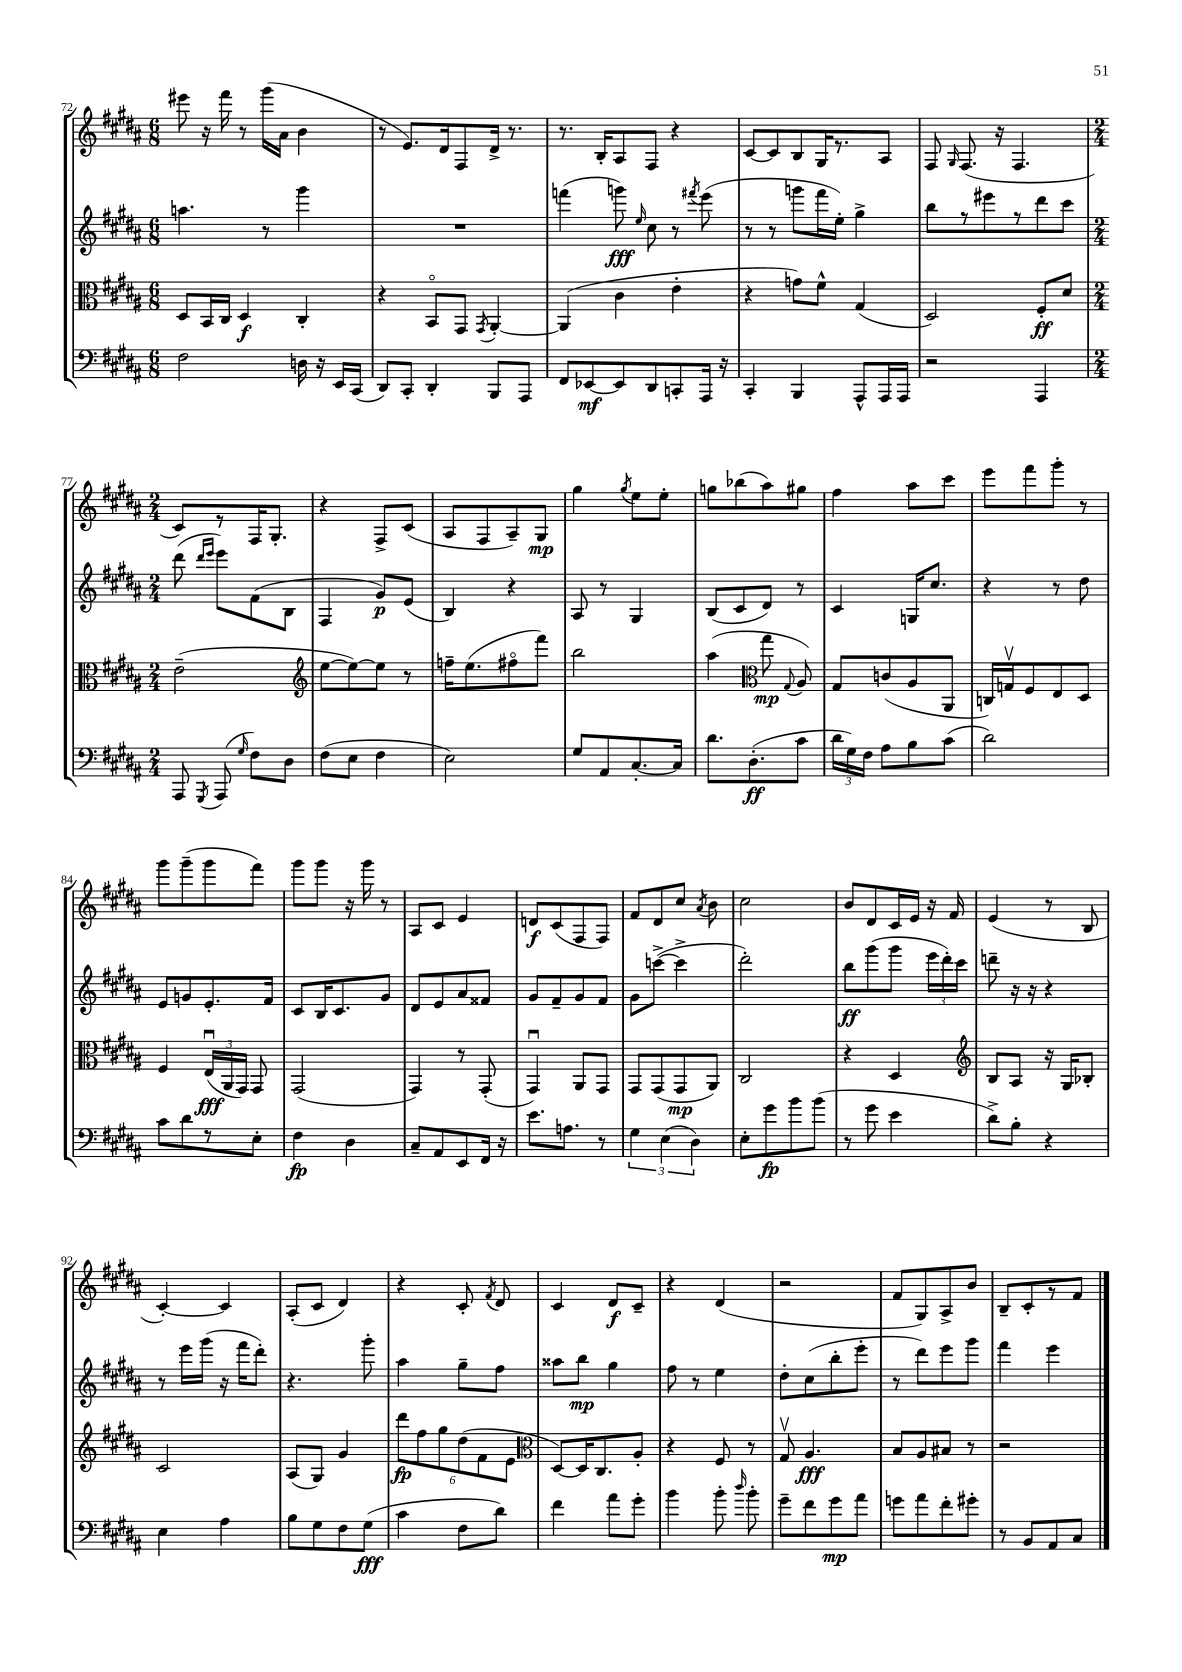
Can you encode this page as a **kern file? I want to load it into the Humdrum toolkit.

**kern	**dynam	**kern	**dynam	**kern	**dynam	**kern	**dynam
*part4	*part4	*part3	*part3	*part2	*part2	*part1	*part1
*staff4	*staff4	*staff3	*staff3	*staff2	*staff2	*staff1	*staff1
*clefF4	*	*clefC3	*	*clefG2	*	*clefG2	*
*k[f#c#g#d#a#]	*	*k[f#c#g#d#a#]	*	*k[f#c#g#d#a#]	*	*k[f#c#g#d#a#]	*
*M6/8	*	*M6/8	*	*M6/8	*	*M6/8	*
=72	=72	=72	=72	=72	=72	=72	=72
2F#\	.	8D#/L	.	4.aan\	.	8eee#X\	.
.	.	16BB/L	.	.	.	16r	.
.	.	16C#/JJ	.	.	.	16fff#\	.
.	.	4D#/	f	.	.	8r	.
.	.	.	.	8r	.	(16ggg#\LL	.
.	.	.	.	.	.	16a#\JJ	.
16Dn\	.	4C#'/	.	4ggg#\	.	4b\	.
16r	.	.	.	.	.	.	.
16EE/LL	.	.	.	.	.	.	.
(16CC#/JJ	.	.	.	.	.	.	.
=73	=73	=73	=73	=73	=73	=73	=73
8DD#/L)	.	4r	.	2.r	.	8r	.
8CC#'/J	.	.	.	.	.	8.e/L)	.
4DD#'/	.	8BB/L	.	.	.	.	.
.	.	.	.	.	.	16d#/k	.
.	.	8GG#/J	.	.	.	8F#/	.
.	.	8qGG#/	.	.	.	.	.
8BBB/L	.	[4AA#'/	.	.	.	16d#^/Jk	.
.	.	.	.	.	.	8.r	.
8AAA#/J	.	.	.	.	.	.	.
=74	=74	=74	=74	=74	=74	=74	=74
8FF#/L	.	(4AA#/]	.	(4fffn\	.	8.r	.
[8EE-X/	mf	.	.	.	.	.	.
.	.	.	.	.	.	16B'/KL	.
8EE-/]	.	4c#\	.	8gggn\)	fff	8A#/	.
.	.	.	.	16qqee/	.	.	.
8DD#/	.	.	.	8cc#\	.	8F#/J	.
8CCn'/	.	4e'\	.	8r	.	4r	.
.	.	.	.	8qfff#X/	.	.	.
16AAA#/Jk	.	.	.	(8eee\	.	.	.
16r	.	.	.	.	.	.	.
=75	=75	=75	=75	=75	=75	=75	=75
4CC#'/	.	4r	.	8r	.	[8c#/L	.
.	.	.	.	8r	.	8c#/]	.
4BBB/	.	8gn\L)	.	8gggn\L	.	8B/	.
.	.	8f#^^\J	.	16fff#\L	.	16G#/K	.
.	.	.	.	16ee'\JJ)	.	8.r	.
8AAA#^^/L	.	(4G#/	.	4gg#^\	.	.	.
16AAA#/L	.	.	.	.	.	8A#/J	.
16AAA#/JJ	.	.	.	.	.	.	.
=76	=76	=76	=76	=76	=76	=76	=76
2r	.	2D#/)	.	8bb\L	.	8F#/	.
.	.	.	.	.	.	16qqG#/	.
.	.	.	.	8r	.	(8.F#/	.
.	.	.	.	8eee#X\	.	.	.
.	.	.	.	.	.	16r	.
.	.	.	.	8r	.	4.F#/	.
4AAA#/	.	8F#'/L	ff	8ddd#\	.	.	.
.	.	8d#/J	.	8ccc#\J	.	.	.
!!LO:LB:g=z
=77	=77	=77	=77	=77	=77	=77	=77
*M2/4	*	*M2/4	*	*M2/4	*	*M2/4	*
8AAA#/	.	(2e~\	.	(8ddd#\	.	8c#/L)	.
.	.	.	.	16qqddd#/LL	.	.	.
8qGGG#/	.	.	.	16qqeee/JJ	.	.	.
(8AAA#/	.	.	.	8eee\L)	.	8r	.
16qqG#/	.	.	.	.	.	.	.
8F#\L)	.	.	.	(8f#\	.	16F#/K	.
.	.	.	.	.	.	8.G#'/J	.
8D#\J	.	.	.	8B\J	.	.	.
=78	=78	=78	=78	=78	=78	=78	=78
*	*	*clefG2	*	*	*	*	*
(8F#\L	.	[8ee\L	.	4F#/	.	4r	.
8E\J	.	8ee\_)	.	.	.	.	.
4F#\	.	8ee\J]	.	8g#/L)	p	8F#^/L	.
.	.	8r	.	(8e/J	.	(8c#/J	.
=79	=79	=79	=79	=79	=79	=79	=79
2E\)	.	16ffn~\KL	.	4B/)	.	8A#/L	.
.	.	(8.ee\	.	.	.	.	.
.	.	.	.	.	.	8F#/	.
.	.	8ff#X\	.	4r	.	8A#~/)	.
.	.	8fff#\J)	.	.	.	8G#/J	mp
=80	=80	=80	=80	=80	=80	=80	=80
8G#/L	.	2bb\	.	8A#/	.	4gg#\	.
8AA#/	.	.	.	8r	.	.	.
.	.	.	.	.	.	8qgg#/	.
[8.C#'/	.	.	.	4G#/	.	8ee\L	.
.	.	.	.	.	.	8ee'\J	.
16C#/Jk]	.	.	.	.	.	.	.
=81	=81	=81	=81	=81	=81	=81	=81
8.d#\L	.	(4aa#\	.	(8B/L	.	8ggn\L	.
.	.	.	.	8c#/	.	(8bb-X\	.
(8.D#'\	ff	.	.	.	.	.	.
*	*	*clefC3	*	*	*	*	*
.	.	8gg#\	mp	8d#/J)	.	8aa#\)	.
.	.	8qqG#/	.	.	.	.	.
8c#\J	.	8A#/)	.	8r	.	8gg#X\J	.
=82	=82	=82	=82	=82	=82	=82	=82
24d#\LL	.	8G#/L	.	4c#/	.	4ff#\	.
24G#\)	.	.	.	.	.	.	.
24F#\JJ	.	.	.	.	.	.	.
8A#\L	.	(8cn/	.	.	.	.	.
8B\	.	8A#/	.	16Gn/KL	.	8aa#\L	.
.	.	.	.	8.cc#/J	.	.	.
(8c#\J	.	8AA#/J	.	.	.	8ccc#\J	.
=83	=83	=83	=83	=83	=83	=83	=83
2d#\)	.	16Cn/LL)	.	4r	.	8eee\L	.
.	.	16Gnv/J	.	.	.	.	.
.	.	8F#/	.	.	.	8fff#\	.
.	.	8E/	.	8r	.	8ggg#'\J	.
.	.	8D#/J	.	8dd#\	.	8r	.
!!LO:LB:g=z
=84	=84	=84	=84	=84	=84	=84	=84
8c#\L	.	4F#/	.	8e/L	.	8ggg#\L	.
8d#\	.	.	.	8gn/	.	(8ggg#~\	.
8r	.	(24Eu/LL	fff	8.e'/	.	8ggg#\	.
.	.	24AA#/	.	.	.	.	.
.	.	24GG#/JJ)	.	.	.	.	.
8E'\J	.	8GG#/	.	.	.	8fff#\J)	.
.	.	.	.	16f#/Jk	.	.	.
=85	=85	=85	=85	=85	=85	=85	=85
4F#\	fp	(2GG#/	.	8c#/L	.	8ggg#\L	.
.	.	.	.	16B/K	.	8ggg#\J	.
.	.	.	.	8.c#/	.	.	.
4D#\	.	.	.	.	.	16r	.
.	.	.	.	.	.	16ggg#\	.
.	.	.	.	8g#/J	.	8r	.
=86	=86	=86	=86	=86	=86	=86	=86
8C#~/L	.	4GG#/)	.	8d#/L	.	8A#/L	.
8AA#/	.	.	.	8e/	.	8c#/J	.
8EE/	.	8r	.	8a#/	.	4e/	.
16FF#/Jk	.	(8GG#'/	.	8f##X/J	.	.	.
16r	.	.	.	.	.	.	.
=87	=87	=87	=87	=87	=87	=87	=87
8.e\L	.	4GG#u/)	.	8g#/L	.	8dn/L	f
.	.	.	.	8f#~/	.	(8c#/	.
8.An\J	.	.	.	.	.	.	.
.	.	8AA#/L	.	8g#/	.	8F#/	.
8r	.	8GG#/J	.	8f#/J	.	8F#/J)	.
=88	=88	=88	=88	=88	=88	=88	=88
6G#\	.	8GG#/L	.	8g#\L	.	8f#/L	.
.	.	(8GG#/	.	([8cccn^\J	.	8d#/	.
(6E\	.	.	.	.	.	.	.
.	.	8GG#/	mp	4ccc^\]	.	8cc#/J	.
6D#\)	.	.	.	.	.	.	.
.	.	.	.	.	.	8qa#/	.
.	.	8AA#/J)	.	.	.	8b\	.
=89	=89	=89	=89	=89	=89	=89	=89
8E'\L	.	2C#/	.	2ddd#'\)	.	2cc#\	.
8g#\	fp	.	.	.	.	.	.
8b\	.	.	.	.	.	.	.
(8b\J	.	.	.	.	.	.	.
=90	=90	=90	=90	=90	=90	=90	=90
8r	.	4r	.	8bb\L	ff	8b/L	.
8g#\	.	.	.	(8ggg#\	.	8d#/	.
4e\	.	4D#/	.	8ggg#\J	.	16c#/L	.
.	.	.	.	.	.	16e/JJ	.
.	.	.	.	24eee\LL	.	16r	.
.	.	.	.	24ddd#'\)	.	.	.
.	.	.	.	.	.	16f#/	.
.	.	.	.	24ccc#\JJ	.	.	.
=91	=91	=91	=91	=91	=91	=91	=91
*	*	*clefG2	*	*	*	*	*
8d#^\L)	.	8B/L	.	8dddn~\	.	(4e/	.
8B'\J	.	8A#/J	.	16r	.	.	.
.	.	.	.	16r	.	.	.
4r	.	16r	.	4r	.	8r	.
.	.	16G#/KL	.	.	.	.	.
.	.	8B-X'/J	.	.	.	8B/	.
!!LO:LB:g=z
=92	=92	=92	=92	=92	=92	=92	=92
4E\	.	2c#/	.	8r	.	[4c#'/)	.
.	.	.	.	16eee\LL	.	.	.
.	.	.	.	(16ggg#\JJ	.	.	.
4A#\	.	.	.	16r	.	4c#/]	.
.	.	.	.	16fff#\KL	.	.	.
.	.	.	.	8ddd#'\J)	.	.	.
=93	=93	=93	=93	=93	=93	=93	=93
8B\L	.	(8A#/L	.	4.r	.	(8A#'/L	.
8G#\	.	8G#/J)	.	.	.	8c#/J	.
8F#\	.	4g#/	.	.	.	4d#/)	.
(8G#\J	fff	.	.	8ggg#'\	.	.	.
=94	=94	=94	=94	=94	=94	=94	=94
4c#\	.	12ddd#\L	fp	4aa#\	.	4r	.
.	.	12ff#\	.	.	.	.	.
.	.	12gg#\	.	.	.	.	.
8F#\L	.	(12dd#\	.	8gg#~\L	.	8c#'/	.
.	.	12f#\	.	.	.	.	.
.	.	.	.	.	.	8qf#/	.
8d#\J)	.	.	.	8ff#\J	.	8d#/	.
.	.	12e\J	.	.	.	.	.
=95	=95	=95	=95	=95	=95	=95	=95
*	*	*clefC3	*	*	*	*	*
4f#\	.	[8D#/L)	.	8aa##X\L	.	4c#/	.
.	.	16D#/K]	.	8bb\J	mp	.	.
.	.	8.C#/	.	.	.	.	.
8a#\L	.	.	.	4gg#\	.	8d#/L	f
8g#'\J	.	8A#'/J	.	.	.	8c#~/J	.
=96	=96	=96	=96	=96	=96	=96	=96
4b\	.	4r	.	8ff#\	.	4r	.
.	.	.	.	8r	.	.	.
8b'\	.	8F#/	.	4ee\	.	(4d#/	.
16qqdd#/	.	.	.	.	.	.	.
8b'\	.	8r	.	.	.	.	.
=97	=97	=97	=97	=97	=97	=97	=97
8g#~\L	.	8G#v/	.	8dd#'\L	.	2r	.
8f#\	.	4.A#/	fff	(8cc#\	.	.	.
8g#\	mp	.	.	8bb'\	.	.	.
8a#\J	.	.	.	8eee'\J	.	.	.
=98	=98	=98	=98	=98	=98	=98	=98
8gn\L	.	8B/L	.	8r	.	8f#/L	.
8a#\	.	8A#/	.	8ddd#\L)	.	8G#/)	.
8f#'\	.	8B#X/J	.	8eee\	.	8A#^/	.
8g#X'\J	.	8r	.	8ggg#\J	.	8b/J	.
=99	=99	=99	=99	=99	=99	=99	=99
8r	.	2r	.	4fff#\	.	8B~/L	.
8BB/L	.	.	.	.	.	8c#'/	.
8AA#/	.	.	.	4eee\	.	8r	.
8C#/J	.	.	.	.	.	8f#/J	.
==	==	==	==	==	==	==	==
*-	*-	*-	*-	*-	*-	*-	*-
